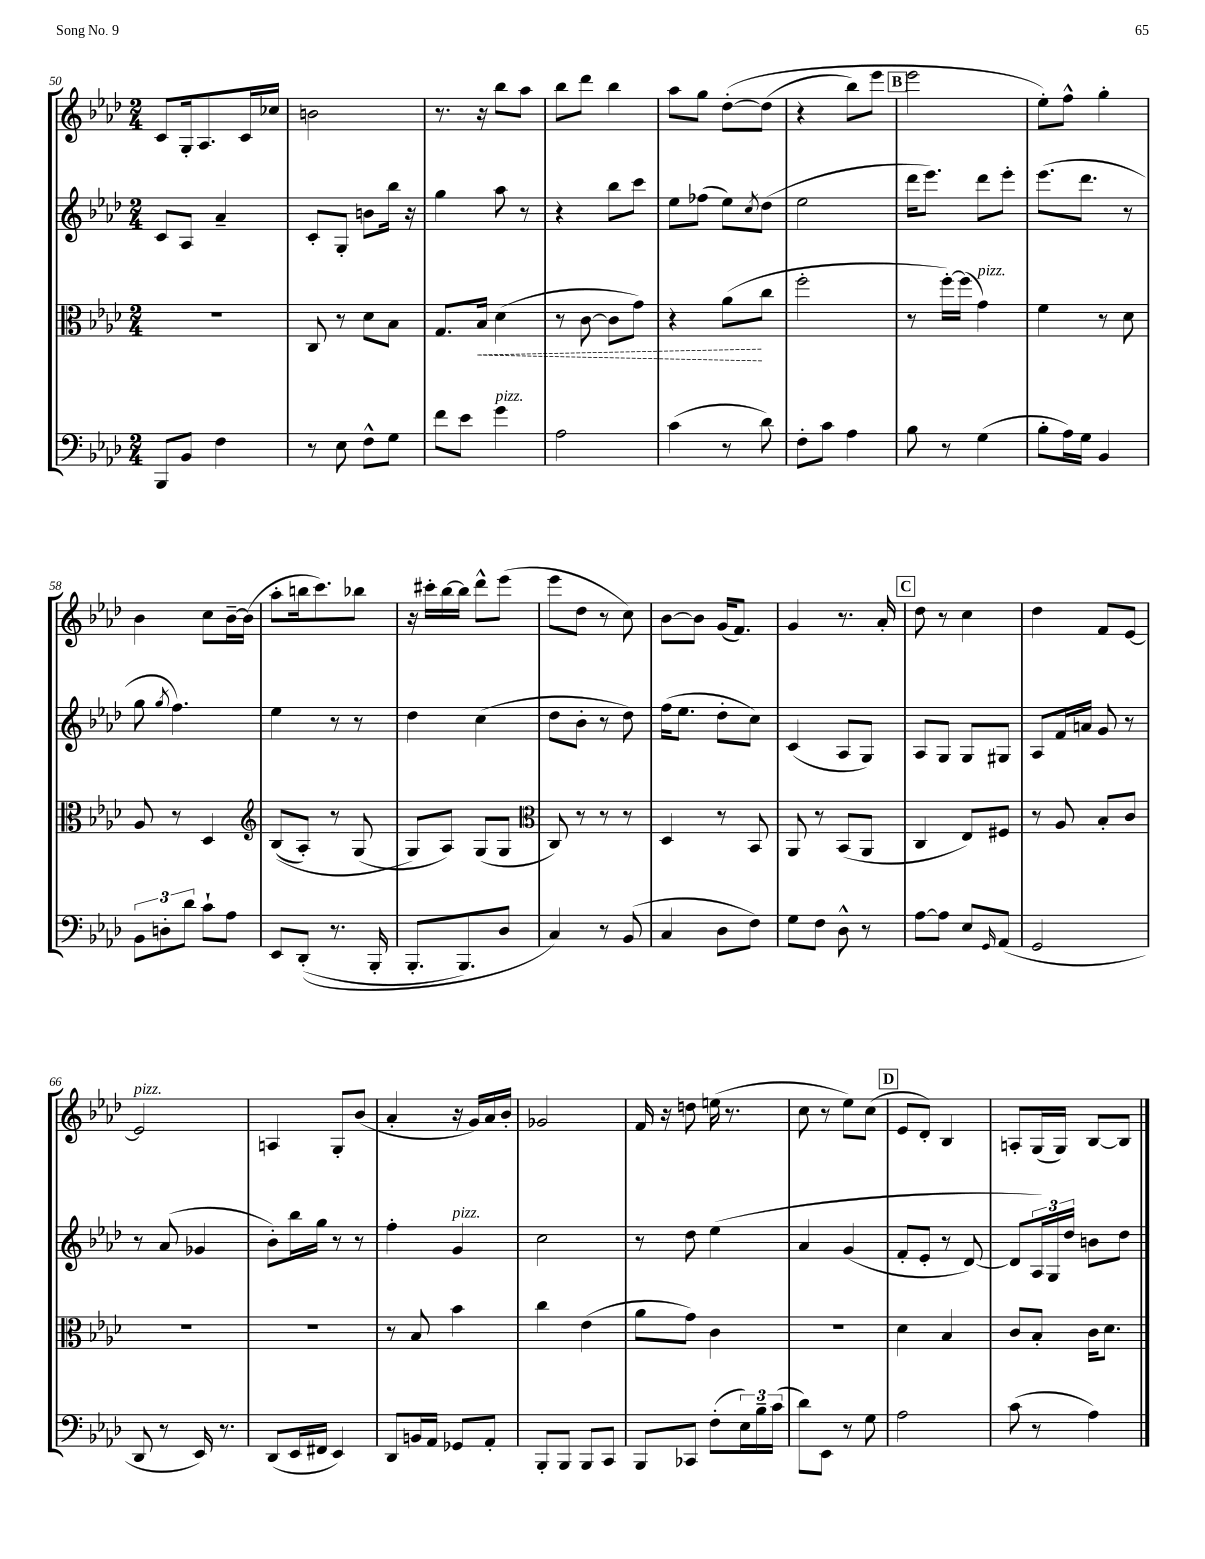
<<
\new StaffGroup <<
\new Staff = "s0" {
    \clef treble \key aes \major \numericTimeSignature \time 2/4
    c'8 g16-. aes8. c'16 ces''16 |
    b'2 |
    r8. r16 bes''8 aes''8 |
    bes''8 des'''8 bes''4 |
    aes''8 g''8 des''8~-.\( des''8( |
    r4 bes''8) ees'''8 |
    \mark \markup { \box "B" } ees'''2 |
    ees''8-.\) f''8-^ g''4-. |
    bes'4 c''8 bes'16~-- bes'16( |
    aes''8-. b''16 c'''8.) bes''8 |
    r16 cis'''16-. bes''16~ bes''16 des'''8-^ ees'''8( |
    ees'''8 des''8 r8 c''8) |
    bes'8~ bes'8 g'16( f'8.) |
    g'4 r8. aes'16-. |
    \mark \markup { \box "C" } des''8 r8 c''4 |
    des''4 f'8 ees'8~ |
    ees'2^\markup { \italic "pizz." } |
    a4 g8-. bes'8( |
    aes'4-. r16 g'16) aes'16 bes'16-. |
    ges'2 |
    f'16 r16 d''8 e''16( r8. |
    c''8 r8 ees''8) c''8( |
    \mark \markup { \box "D" } ees'8 des'8-.) bes4 |
    a8-. g16( g16) bes8~ bes8 \bar "|." |
}
\new Staff = "s1" {
    \clef treble \key aes \major \numericTimeSignature \time 2/4
    c'8 aes8 aes'4-- |
    c'8-. g8-. b'8 bes''16 r16 |
    g''4 aes''8 r8 |
    r4 bes''8 c'''8 |
    ees''8 fes''8( ees''8) \acciaccatura { c''8 } des''8( |
    ees''2 |
    \mark \markup { \box "B" } des'''16 ees'''8.) des'''8 ees'''8-. |
    ees'''8.( des'''8. r8 |
    g''8 \acciaccatura { g''8 } f''4.) |
    ees''4 r8 r8 |
    des''4 c''4( |
    des''8 bes'8-. r8 des''8) |
    f''16( ees''8. des''8-. c''8) |
    c'4( aes8 g8) |
    \mark \markup { \box "C" } aes8 g8 g8 gis8 |
    aes8 f'16 a'16 g'8 r8 |
    r8 aes'8( ges'4 |
    bes'8-.) bes''16 g''16 r8 r8 |
    f''4-. g'4^\markup { \italic "pizz." } |
    c''2 |
    r8 des''8 ees''4\( |
    aes'4 g'4( |
    \mark \markup { \box "D" } f'8-. ees'8-. r8 des'8~) |
    des'8 \tuplet 3/2 { aes16\) g16 des''16 } b'8 des''8 \bar "|." |
}
\new Staff = "s2" {
    \clef alto \key aes \major \numericTimeSignature \time 2/4
    r2 |
    c8 r8 des'8 bes8 |
    g8. \once \override Hairpin.style = #'dashed-line bes16\< des'4( |
    r8 c'8~ c'8 g'8) |
    r4 aes'8\!( c''8 |
    f''2-. |
    \mark \markup { \box "B" } r8 f''16~-.) f''16( g'4^\markup { \italic "pizz." }) |
    f'4 r8 des'8 |
    aes8 r8 des4 |
    \clef treble bes8(\( aes8-.) r8 g8( |
    g8\) aes8) g8( g8 |
    \clef alto c8) r8 r8 r8 |
    des4 r8 bes,8 |
    aes,8 r8 bes,8( aes,8 |
    \mark \markup { \box "C" } c4 ees8) fis8 |
    r8 aes8 bes8-. c'8 |
    R2 |
    R2 |
    r8 bes8 bes'4 |
    c''4 ees'4( |
    aes'8 g'8) c'4 |
    R2 |
    \mark \markup { \box "D" } des'4 bes4 |
    c'8 bes8-. c'16 des'8. \bar "|." |
}
\new Staff = "s3" {
    \clef bass \key aes \major \numericTimeSignature \time 2/4
    bes,,8 bes,8 f4 |
    r8 ees8 f8-^ g8 |
    f'8 ees'8 g'4^\markup { \italic "pizz." } |
    aes2 |
    c'4( r8 des'8) |
    f8-. c'8 aes4 |
    \mark \markup { \box "B" } bes8 r8 g4( |
    bes8-. aes16) g16 bes,4 |
    \tuplet 3/2 { bes,8 d8-. des'8 } c'8-! aes8 |
    ees,8 des,8-.(\( r8. bes,,16-. |
    bes,,8.-. bes,,8.) des8 |
    c4\) r8 bes,8( |
    c4 des8 f8) |
    g8 f8 des8-^ r8 |
    \mark \markup { \box "C" } aes8~ aes8 ees8 \grace { g,16 } aes,8( |
    g,2 |
    des,8 r8 ees,16) r8. |
    des,8( ees,16 fis,16 ees,4) |
    des,8 b,16 aes,16 ges,8 aes,8-. |
    bes,,8-. bes,,8 bes,,8 c,8 |
    bes,,8 ces,8 f8-.( \tuplet 3/2 { ees16) bes16-- c'16( } |
    des'8) ees,8 r8 g8 |
    \mark \markup { \box "D" } aes2 |
    c'8( r8 aes4) \bar "|." |
}
>>
>>
\layout { \context { \Score currentBarNumber = #50 } }
